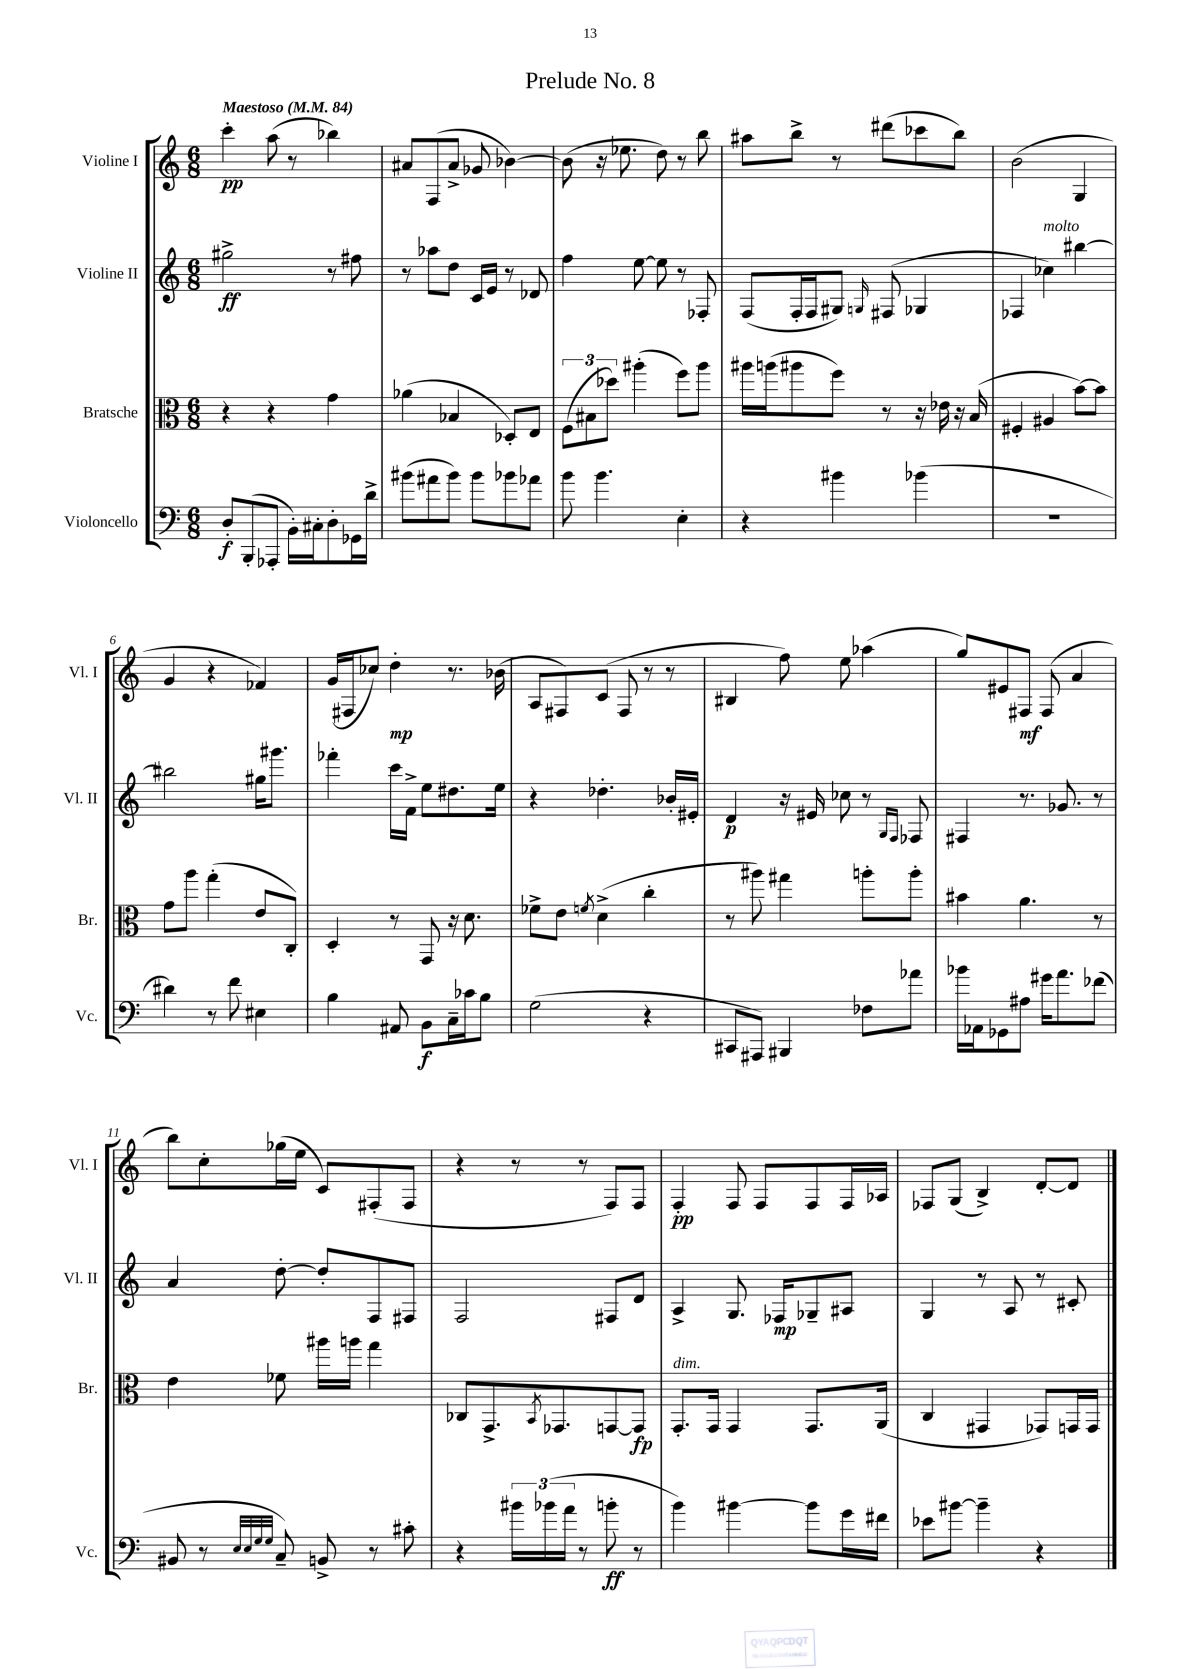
\header { title = "Prelude No. 8" }
<<
\new StaffGroup <<
\new Staff = "s0" \with { instrumentName = "Violine I" shortInstrumentName = "Vl. I" } {
    \clef treble \key c \major \numericTimeSignature \time 6/8 \tempo "Maestoso" 4 = 84
    c'''4-.\pp a''8( r8 bes''4) |
    ais'8 f8( ais'8-> ges'8 bes'4~) |
    bes'8( r16 ees''8. d''8) r8 b''8 |
    ais''8 b''8-> r8 dis'''8( ces'''8 b''8) |
    b'2( g4 |
    g'4 r4 fes'4) |
    g'16( fis16 ces''8) d''4-.\mp r8. bes'16( |
    a8 fis8) c'8( fis8 r8 r8 |
    bis4 f''8) e''8 aes''4( |
    g''8) eis'8 fis8\mf fis8( a'4 |
    b''8) c''8-. ges''16( e''16 c'8) fis8-.( fis8 |
    r4 r8 r8 f8) f8 |
    f4-.\pp f8 f8 f8 f16 aes16 |
    fes8 g8( b4->) d'8~-. d'8 \bar "|." |
}
\new Staff = "s1" \with { instrumentName = "Violine II" shortInstrumentName = "Vl. II" } {
    \clef treble \key c \major \numericTimeSignature \time 6/8
    gis''2->\ff r8 fis''8 |
    r8 aes''8 d''8 c'16 e'16 r8 des'8 |
    f''4 e''8~ e''8 r8 fes8-. |
    f8( f16-. f16 gis8) \grace { g16 } fis8( ges4 |
    fes4 ces''4^\markup { \italic "molto" }) bis''4~ |
    bis''2 gis''16 gis'''8. |
    fes'''4-. c'''16 f'16-> e''8 dis''8. e''16 |
    r4 des''4.-. bes'16-. eis'16-. |
    d'4\p r16 eis'16 ces''8 r8 \grace { g16 f16 } fes8 |
    fis4 r8. ges'8. r8 |
    a'4 d''8~-. d''8-. f8 fis8 |
    f2 fis8 d'8 |
    a4-> g8. fes16\mp ges8-- ais8 |
    g4 r8 a8 r8 cis'8-. \bar "|." |
}
\new Staff = "s2" \with { instrumentName = "Bratsche" shortInstrumentName = "Br." } {
    \clef alto \key c \major \numericTimeSignature \time 6/8
    r4 r4 g'4 |
    aes'4( bes4 des8-.) e8 |
    \tuplet 3/2 { f8( bis8 des''8) } ais''4-.( f''8) ais''8 |
    ais''16 a''16( ais''8 f''8) r8 r16 ees'16 r16 b16( |
    fis4-. ais4 b'8~) b'8 |
    g'8 a''8 g''4-.( e'8 c8-.) |
    d4-. r8 g,8 r16 d'8. |
    fes'8-> e'8 \acciaccatura { f'8 } d'4->( c''4-. |
    r8 ais''8) gis''4 a''8-. a''8-. |
    bis'4 a'4. r8 |
    e'4 fes'8 ais''16 a''16 g''4 |
    ces8 g,8.-> \acciaccatura { b,8 } ges,8. g,8~ g,8\fp |
    g,8.-.^\markup { \italic "dim." } g,16 g,4 g,8. a,16( |
    c4 gis,4 ges,8) g,16 g,16 \bar "|." |
}
\new Staff = "s3" \with { instrumentName = "Violoncello" shortInstrumentName = "Vc." } {
    \clef bass \key c \major \numericTimeSignature \time 6/8
    d8-.\f b,,8-.( aes,,8-. b,16-.) cis16-. d8-. ges,16 d'16-> |
    bis'8( ais'8 bis'8) bis'8 bes'8 aes'8 |
    b'8 b'4. e4-. |
    r4 bis'4 bes'4( |
    R2. |
    dis'4) r8 f'8 eis4 |
    b4 ais,8 b,8\f c16-- ces'16 b8 |
    g2( r4 |
    cis,8 ais,,8) bis,,4 fes8 aes'8 |
    bes'16 aes,16 ges,8 ais8 gis'16 a'8. fes'8( |
    bis,8 r8 \grace { e32 e32 g32 g32 } c8--) b,8-> r8 cis'8-. |
    r4 \tuplet 3/2 { bis'16 bes'16( a'16 } r8 b'8-.\ff r8 |
    b'4) bis'4~ bis'8 g'16 fis'16 |
    ees'8 bis'8~ bis'4-- r4 \bar "|." |
}
>>
>>
